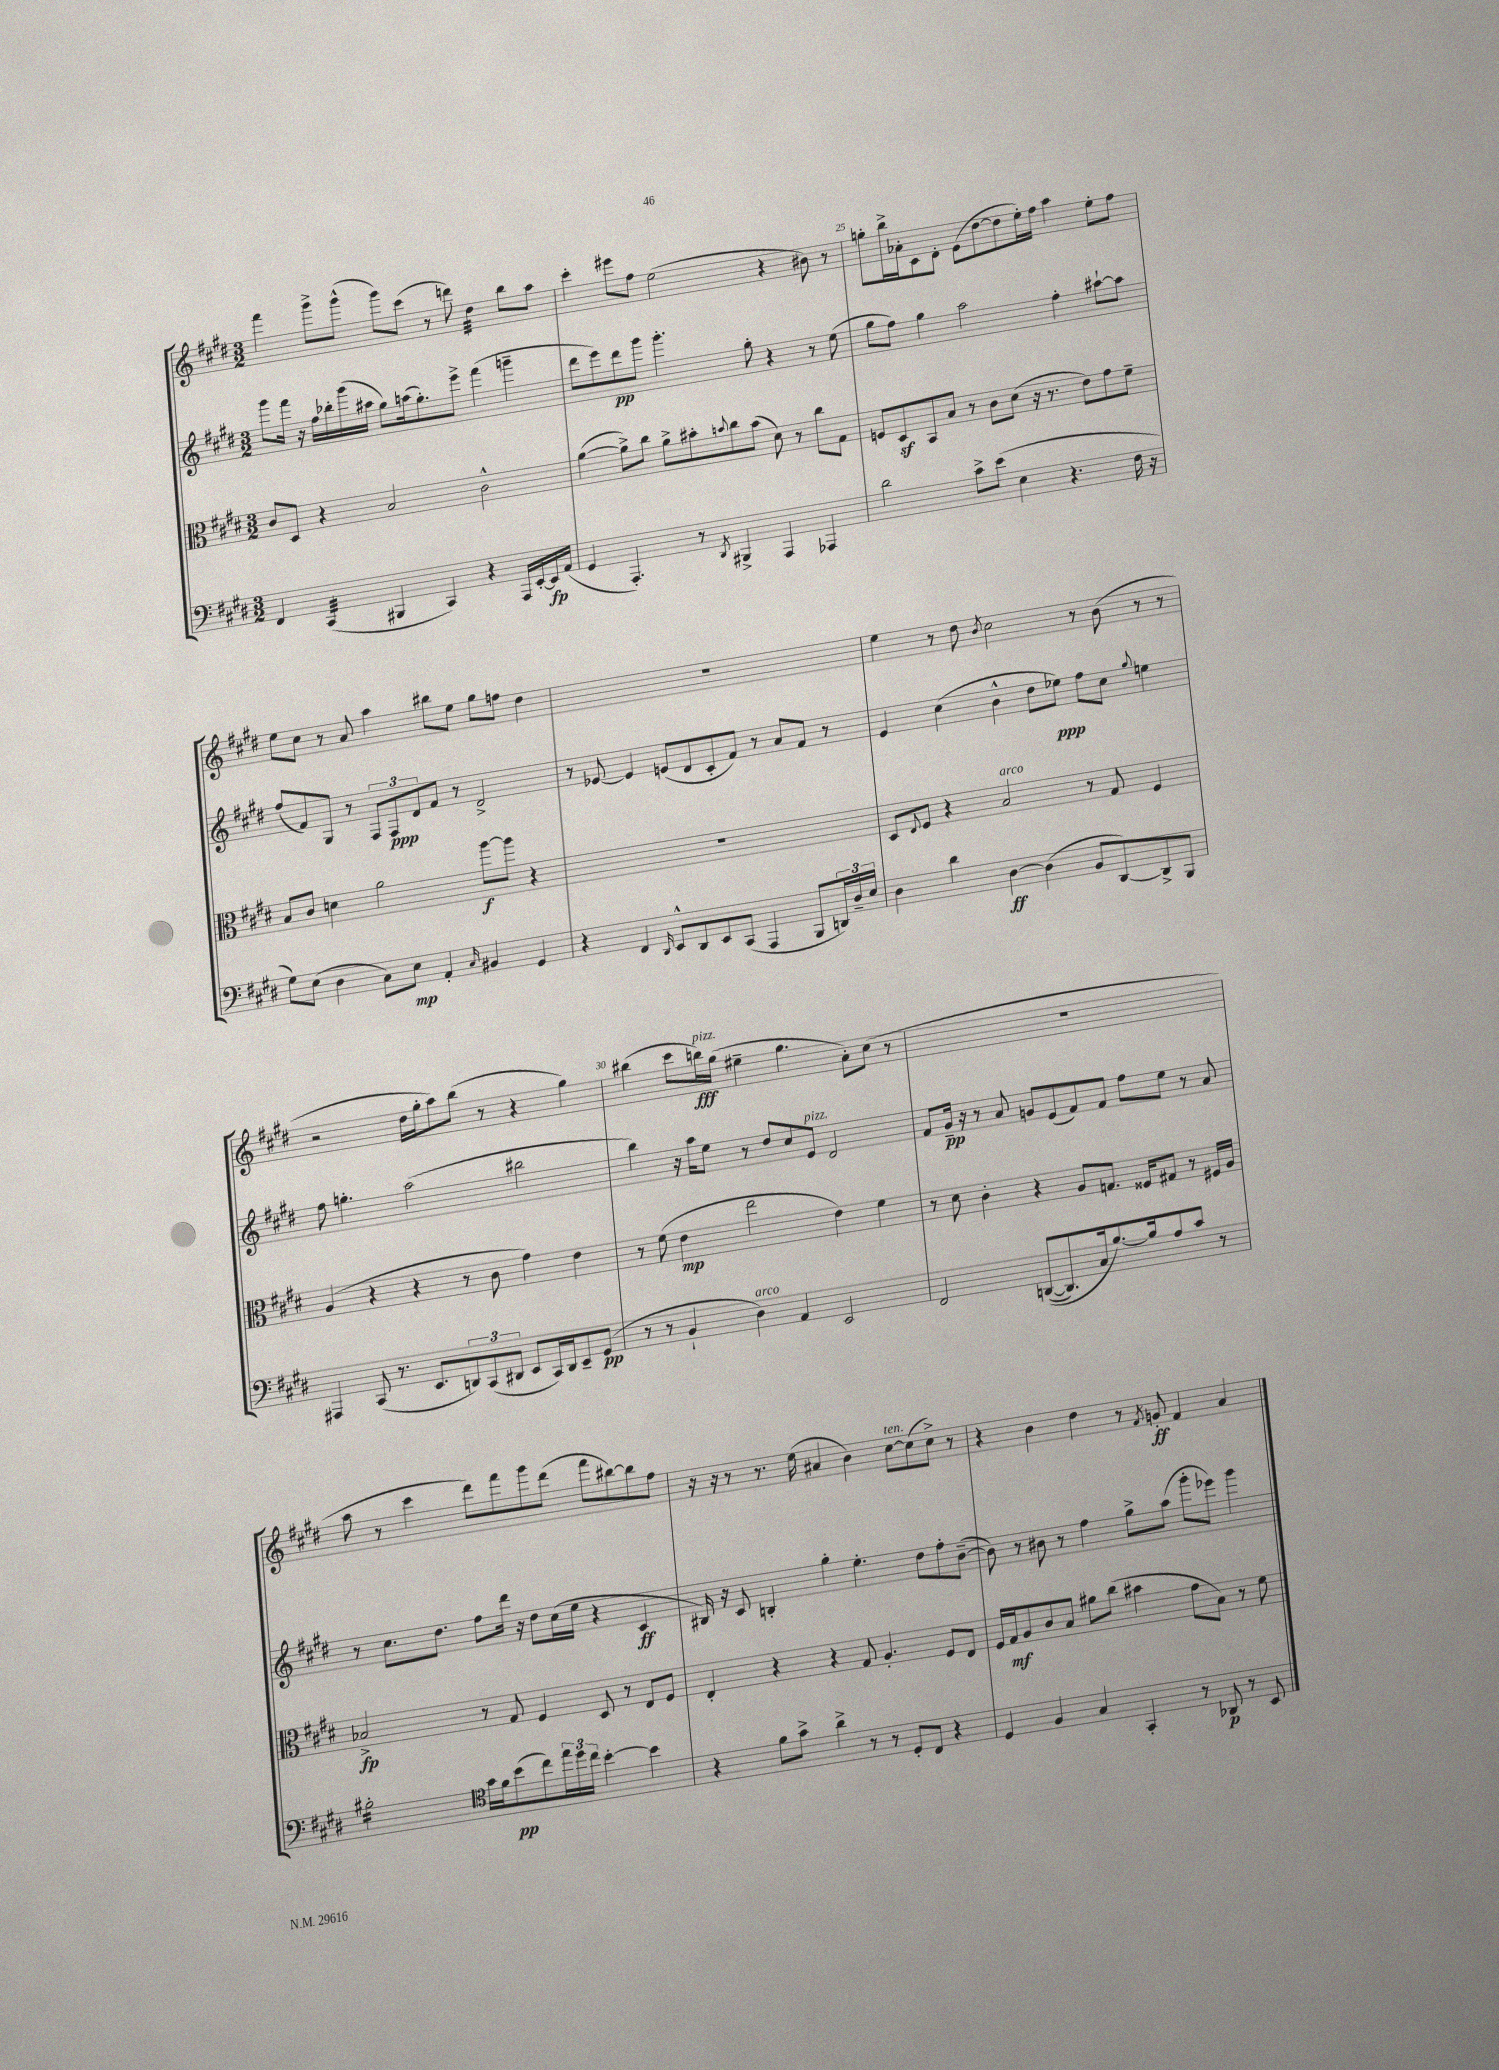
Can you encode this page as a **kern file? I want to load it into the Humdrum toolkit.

**kern	**kern	**kern	**kern
*staff4	*staff3	*staff2	*staff1
*clefF4	*clefC3	*clefG2	*clefG2
*k[f#c#g#d#]	*k[f#c#g#d#]	*k[f#c#g#d#]	*k[f#c#g#d#]
*M3/2	*M3/2	*M3/2	*M3/2
4FF#	8c#	8ggg#	4fff#
.	8D#	16fff#	.
.	.	16r	.
(4CC#	4r	16ff#	8ggg#^
.	.	16bb-'	.
.	.	(16ggg#	(8ggg#^^
.	.	16aa#	.
4BBB#	2B	8gg#)	8ggg#)
.	.	(16aa	(8ccc#
.	.	8.gg#')	.
4CC#)	.	.	8r
.	.	8eee^	8ddd)
4r	2c#^^	(4fff#	4dd#
16AAA	.	4ggg~	8bb
[16EE'	.	.	.
16EE]	.	.	8aa
(16AA	.	.	.
=	=	=	=
4GG#	([4a	8ddd#	4ccc#'
.	.	8eee)	.
4.AAA')	8a^])	8ddd#	8eee#
.	8cc#	8ggg#	8ff#
.	8a^	4.ggg#'	(2ee
8r	8b#'	.	.
8qDD#	8qqb	.	.
4BBB#^	8cc#	.	.
.	(8b	8gg#'	.
4AAA	8d#)	4r	4r
.	8r	.	.
4AAA-	8cc#	8r	8b#)
.	8G#	(8ee	8r
=	=	=	=
2d#	8F	8gg#	8gg'
.	8D#	8ff#)	16bb^
.	.	.	16a-'
.	8BB	4gg#	8c#
.	8B	.	8d#'
8c#^	8r	2aa	(8e
(8e	8c#	.	[8dd#
4E	(8d#	.	8dd#]
.	16r	.	16ee')
.	8.r	.	16ff#
4.r	.	4ff#'	4aa
.	8e)	.	.
.	8g#	[8aa#`	8ee'
16F#	8f#~	8aa#]	8ff#
16r	.	.	.
=	=	=	=
8G#)	8B	(8ff#	8ee
(8E	8c#	8f#)	8cc#
4D#	4d	8G#	8r
.	.	8r	8a
8C#)	2a	12F#	4aa
.	.	12F#	.
8E	.	.	.
.	.	12d#	.
4AA'	.	8f#	8bb#
.	.	8r	8ee
16qqC#	.	.	.
4BB#	[8aa	2d#^	8gg#
.	8aa]	.	8ff
4GG#	4r	.	4dd#
=	=	=	=
4r	1.r	8r	1.r
.	.	[8e-	.
4FF#	.	4e-]	.
16qqDD#	.	.	.
8EE^^	.	(8e	.
8DD#	.	8d#	.
8EE	.	8c#'	.
(8CC#	.	8f#)	.
4AAA	.	8r	.
.	.	8a	.
8BBB	.	8f#	.
24DD)	.	8r	.
24D#~	.	.	.
24E	.	.	.
=	=	=	=
4D#	8D#	4e	4ee
.	8qqE	.	.
.	8F#	.	.
4d#	4r	(4cc#	8r
.	.	.	8dd#
.	.	.	8qb
[4D#	2B	4b^^	2cc#
(4D#]	.	8dd#	.
.	.	8ee-)	.
8BB	8r	8ff#	8r
[8DD#)	8G#	8cc#	(8b
.	.	8qqgg#	.
8DD#^]	4F#	4ee	8r
8BBB	.	.	8r
=	=	=	=
4AAA#	(4A	8ff#	2r
.	.	4.gg'	.
(8CC#	4r	.	.
8.r	.	.	.
.	4r	(2aa	16dd#
8.EE	.	.	16gg#'
.	.	.	8aa)
12DD)	8r	.	(8bb
(12CC#	.	.	.
.	8c#	.	8r
12DD#	.	.	.
8EE	4g#)	2bb#	4r
16CC#)	.	.	.
16DD#	.	.	.
8EE~	4e	.	4gg#)
(8GG#	.	.	.
=	=	=	=
8r	8r	4bb)	(4bb#
8r	(8f#	.	.
4BB`	4e	16r	8ccc#
.	.	16aa	.
.	.	8ee	16bb)
.	.	.	(16gg#
4D#)	2ee	8r	4ee#~
.	.	8dd#	.
4AA	.	8cc#	4.gg#
.	.	8e	.
2EE	4e)	2d#	.
.	.	.	8a')
.	4f#	.	(8cc#
.	.	.	8r
=	=	=	=
2FF#	8r	8f#	1.r
.	8d#	16g#~	.
.	.	16r	.
.	4c#'	8r	.
.	.	8a	.
&(([8DD	4r	8g	.
8.DD])	.	(8e	.
.	8A	8f#)	.
16C#	.	.	.
[8.B&)	8.G	8f#	.
.	.	8ff#	.
16B]	16F##	.	.
8A	8G#	8ee	.
8c#	8r	8r	.
8r	16F#	8a	.
.	16A	.	.
=	=	=	=
2B#'	2B-^	8r	8aa
.	.	8.cc#	8r
.	.	.	4ccc#
.	.	8.dd#	.
*clefC4	*	*	*
16g#	8r	8ff#	8ddd#)
16f#	.	.	.
(8b	8G#	16ddd#	8fff#
.	.	16r	.
8cc#)	4F#	8dd#	8ggg#
24ee	.	(16cc#	(8ddd#
24dd#	.	.	.
.	.	16ee	.
24cc#	.	.	.
[4b'	8D#	4r	8fff#
.	8r	.	[8bb#)
4b]	8E	4c#	8bb#]
.	8F#	.	8ff#
=	=	=	=
4r	4E'	16B#)	16r
.	.	16r	16r
.	.	8c#	8r
8f#	4r	4B'	8.r
8g#^	.	.	.
.	.	.	(16ee
4a^	4r	4gg#'	4a#
8r	8G#	4.ee'	4b)
8r	4.A'	.	.
8D#'	.	.	[8cc#
8C#	.	8dd#	(8cc#]
4r	8F#	8ff#'	8cc#^)
.	8E	([8b~	8r
=	=	=	=
4D#	16F#	8b])	4r
.	16G#	.	.
.	8A	8r	.
4F#	8c#	8b#	4b
.	8B	8r	.
4G#	8a#	4ff#	4dd#
.	(8cc#	.	.
4GG#'	4b#	8gg#^	8r
.	.	.	8qf#
.	.	(8aa	8g'
8r	8g#	8ggg#'	4f#
8AA-	8B)	8eee-)	.
8r	8r	4ggg#	4a
8BB	8f#	.	.
==	==	==	==
*-	*-	*-	*-
